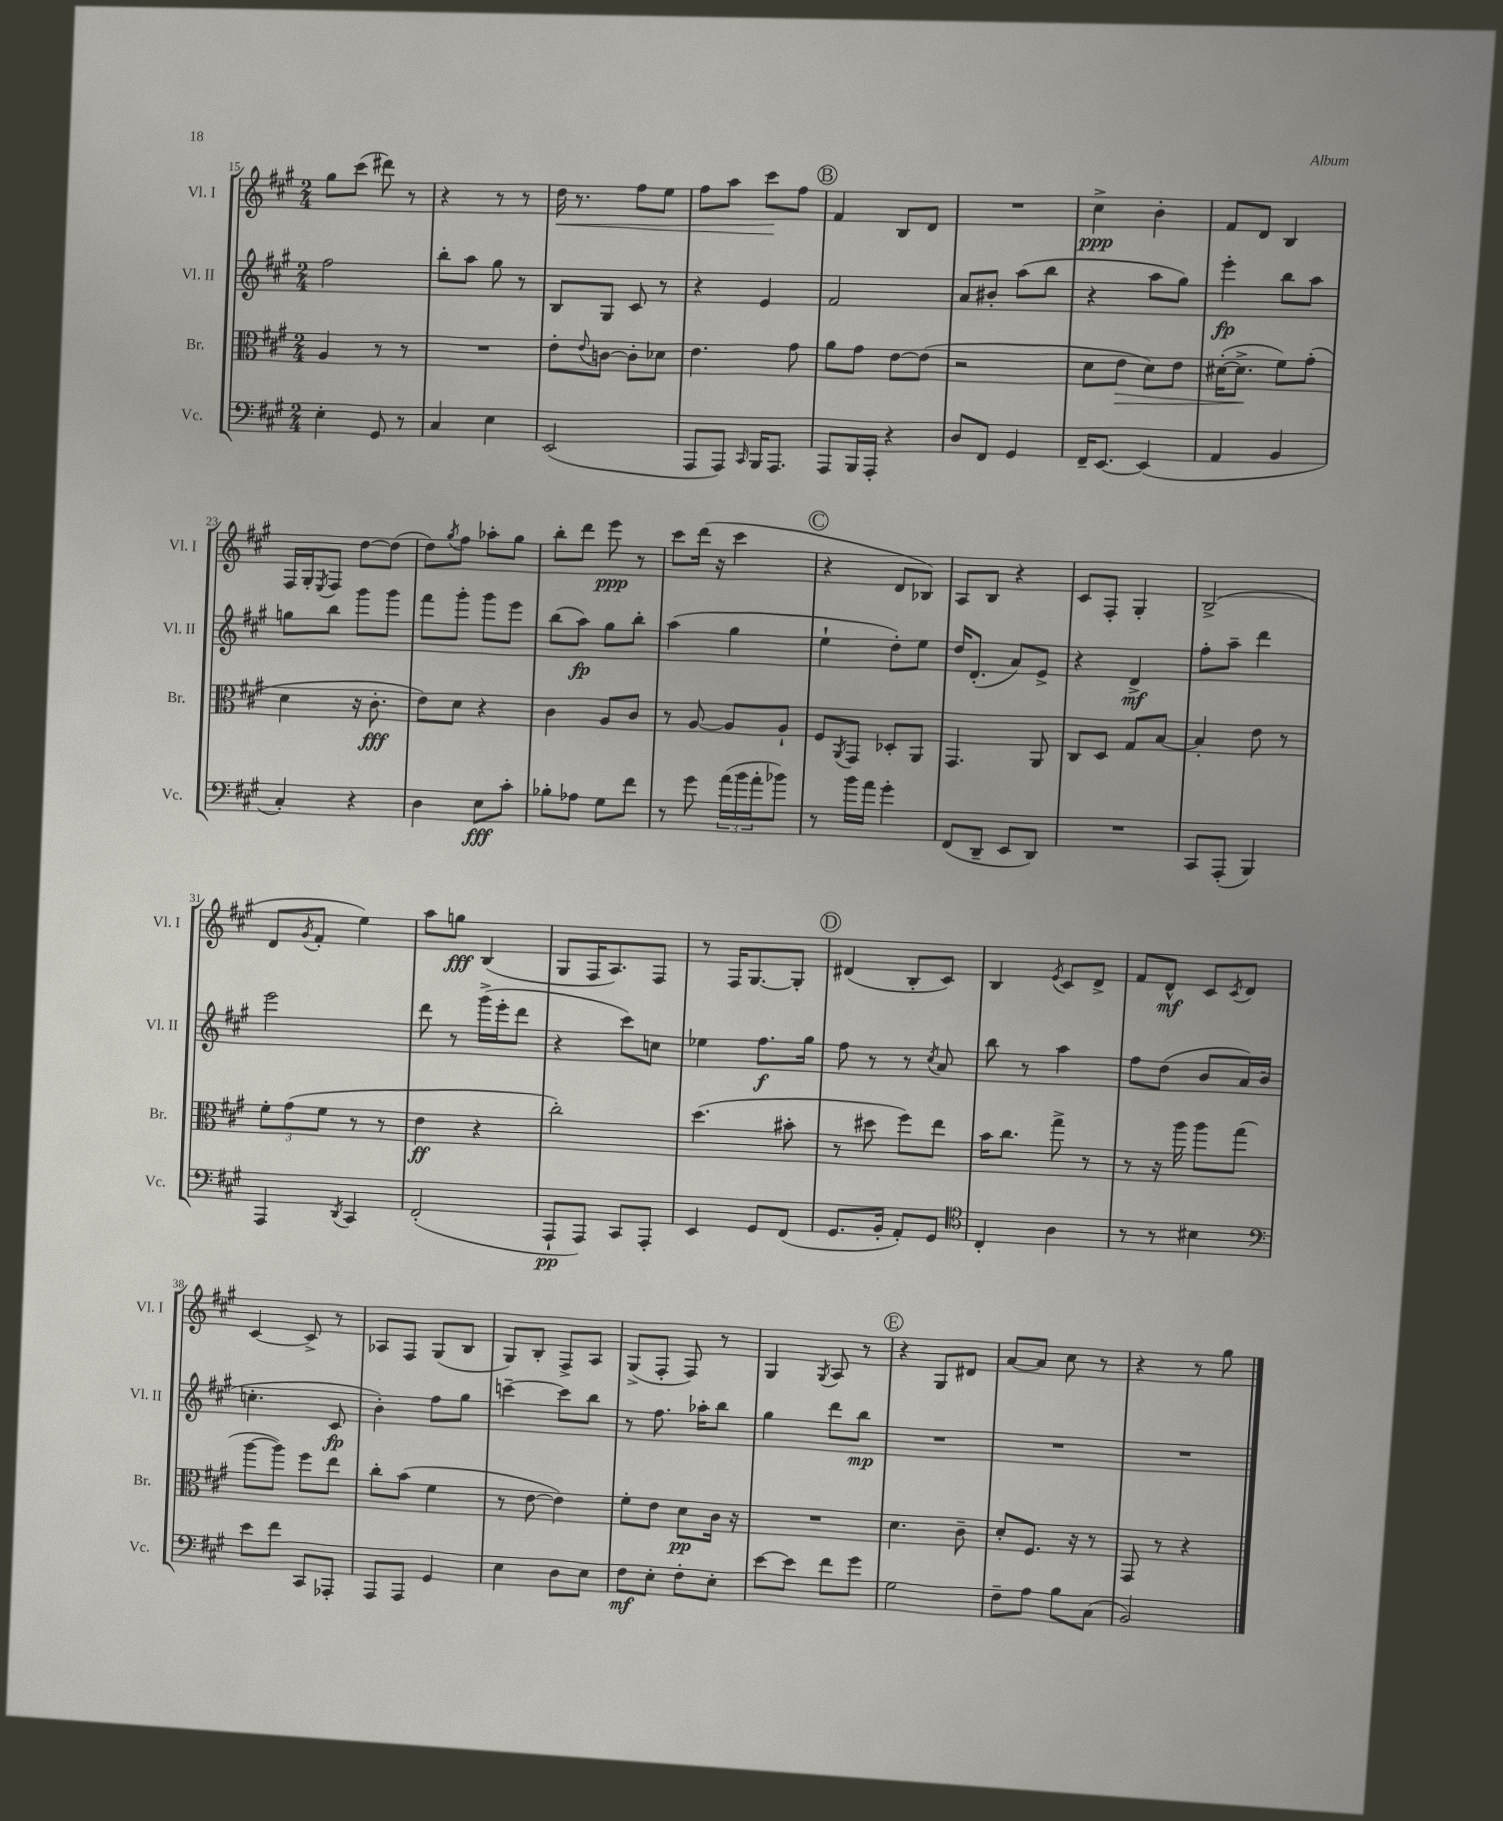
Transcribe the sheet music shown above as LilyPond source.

<<
\new StaffGroup <<
\new Staff = "s0" \with { instrumentName = "Vl. I" shortInstrumentName = "Vl. I" } {
    \clef treble \key a \major \numericTimeSignature \time 2/4
    gis''8 cis'''8( dis'''8) r8 |
    r4 r8 r8 |
    d''16\< r8. fis''8 e''8 |
    fis''8 a''8 cis'''8\! fis''8 |
    \mark \markup { \circle "B" } fis'4 b8 d'8 |
    R2 |
    cis''4->\ppp b'4-. |
    fis'8 d'8 b4 |
    fis16 gis16-. \acciaccatura { e8 } fis8 d''8~ d''8( |
    d''8) \acciaccatura { gis''8 } fis''8 aes''8-. gis''8 |
    b''8-. d'''8 e'''8\ppp r8 |
    cis'''8 d'''16( r16 cis'''4 |
    \mark \markup { \circle "C" } r4 d'8 bes8) |
    a8 b8 r4 |
    cis'8 fis8-. gis4-. |
    b2->( |
    d'8 \acciaccatura { gis'8 } fis'8-. e''4) |
    a''8 g''8\fff b4( |
    gis8 fis16 a8.) fis8 |
    r8 fis16 gis8.~ gis8-. |
    \mark \markup { \circle "D" } dis'4( b8-. cis'8) |
    b4 \acciaccatura { e'8 } cis'8 d'8-> |
    fis'8 d'8-^\mf cis'8 \acciaccatura { cis'8 } d'8 |
    cis'4~ cis'8-> r8 |
    aes8 fis8 gis8( b8 |
    gis8) b8-. fis8-> a8 |
    gis8->( fis8-. fis8) r8 |
    gis4 \acciaccatura { gis8 } a8 r8 |
    \mark \markup { \circle "E" } r4 gis8 dis'8 |
    a'8~ a'8 cis''8 r8 |
    r4 r8 gis''8 \bar "|." |
}
\new Staff = "s1" \with { instrumentName = "Vl. II" shortInstrumentName = "Vl. II" } {
    \clef treble \key a \major \numericTimeSignature \time 2/4
    fis''2 |
    b''8-. a''8 gis''8 r8 |
    b8 gis8 cis'8 r8 |
    r4 e'4 |
    \mark \markup { \circle "B" } fis'2 |
    a'8 bis'8-. a''8( b''8 |
    r4 a''8 gis''8) |
    e'''4-.\fp b''8 a''8 |
    g''8 b''8 gis'''8 gis'''8 |
    fis'''8 gis'''8-. gis'''8 e'''8 |
    b''8( a''8\fp) gis''8 b''8-. |
    a''4( gis''4 |
    \mark \markup { \circle "C" } e''4-! d''8-.) e''8 |
    d''16 d'8.-.( a'8) e'8-> |
    r4 d'4->\mf |
    fis''8-. a''8-- d'''4 |
    e'''2 |
    d'''8 r8 gis'''16->( e'''16-. d'''8 |
    r4 cis'''8) c''8 |
    ees''4 fis''8.\f gis''16 |
    \mark \markup { \circle "D" } fis''8 r8 r8 \acciaccatura { cis''8 } a'8 |
    b''8 r8 a''4 |
    fis''8 d''8( b'8 a'16) b'16( |
    c''4.-. cis'8\fp |
    b'4-.) fis''8 gis''8 |
    c'''4~-- c'''8 b''8 |
    r8 fis''8. aes''16-. b''8 |
    gis''4 d'''8 b''8\mp |
    \mark \markup { \circle "E" } R2 |
    R2 |
    R2 \bar "|." |
}
\new Staff = "s2" \with { instrumentName = "Br." shortInstrumentName = "Br." } {
    \clef alto \key a \major \numericTimeSignature \time 2/4
    a4 r8 r8 |
    R2 |
    e'8-. \appoggiatura { e'8 } c'8~ c'8-. des'8 |
    e'4. gis'8 |
    \mark \markup { \circle "B" } a'8 gis'8 e'8~ e'8( |
    r2 |
    d'8 e'8\> d'8) e'8 |
    dis'16~-.( dis'8.->\! fis'8) gis'8-.( |
    d'4 r16 cis'8.-.\fff |
    e'8) d'8 r4 |
    cis'4 a8 cis'8 |
    r8 a8~ a8 a8-! |
    \mark \markup { \circle "C" } fis8 \acciaccatura { a,8 } gis,8 des8-. a,8 |
    gis,4. a,8 |
    cis8 d8 gis8 b8~ |
    b4-. e'8 r8 |
    \tuplet 3/2 { fis'8-. gis'8( fis'8 } r8 r8 |
    e'4\ff r4 |
    cis''2-.) |
    d''4.( bis'8-. |
    \mark \markup { \circle "D" } r8 dis''8 fis''8) e''8 |
    b'16 cis''8. gis''8-> r8 |
    r8 r16 a''16 a''8 gis''8( |
    a''8~ a''8) fis''8 e''8 |
    cis''8-. b'8( fis'4 |
    r8 e'8~ e'4) |
    fis'8-. e'8 d'8\pp cis'16 r16 |
    R2 |
    \mark \markup { \circle "E" } d'4. cis'8-- |
    d'8-. fis8. r16 r8 |
    gis,8 r8 r4 \bar "|." |
}
\new Staff = "s3" \with { instrumentName = "Vc." shortInstrumentName = "Vc." } {
    \clef bass \key a \major \numericTimeSignature \time 2/4
    e4-. gis,8 r8 |
    cis4 e4 |
    e,2( |
    a,,8 a,,8) \grace { cis,16 } b,,16 a,,8. |
    \mark \markup { \circle "B" } a,,8 b,,16 a,,16-. r4 |
    d8 fis,8 gis,4 |
    fis,16-- e,8.~ e,4( |
    a,4 b,4 |
    cis4-.) r4 |
    d4 e8\fff cis'8-. |
    bes8-. aes8 gis8 fis'8 |
    r8 gis'8 \tuplet 3/2 { a'16( b'16 a'16-. } bes'8) |
    \mark \markup { \circle "C" } r8 b'16 a'16 gis'4-. |
    fis,8( d,8-- e,8 d,8) |
    R2 |
    cis,8 a,,8-.( b,,4) |
    a,,4 \acciaccatura { d,8 } cis,4 |
    fis,2-.( |
    a,,8-!\pp a,,8) cis,8 a,,8-. |
    e,4 gis,8 fis,8( |
    \mark \markup { \circle "D" } gis,8. b,16-. a,8-.) gis,8 |
    \clef tenor cis4-. a4 |
    r8 r8 bis4 |
    \clef bass e'8 fis'8 cis,8 aes,,8-. |
    a,,8 a,,8 gis,4 |
    e4 d8 e8 |
    fis8\mf e8-. fis8-. e8-. |
    e'8~ e'8 fis'8 gis'8 |
    \mark \markup { \circle "E" } gis2 |
    fis8-- a8 b8 cis8( |
    b,2) \bar "|." |
}
>>
>>
\layout { \context { \Score currentBarNumber = #15 } }
